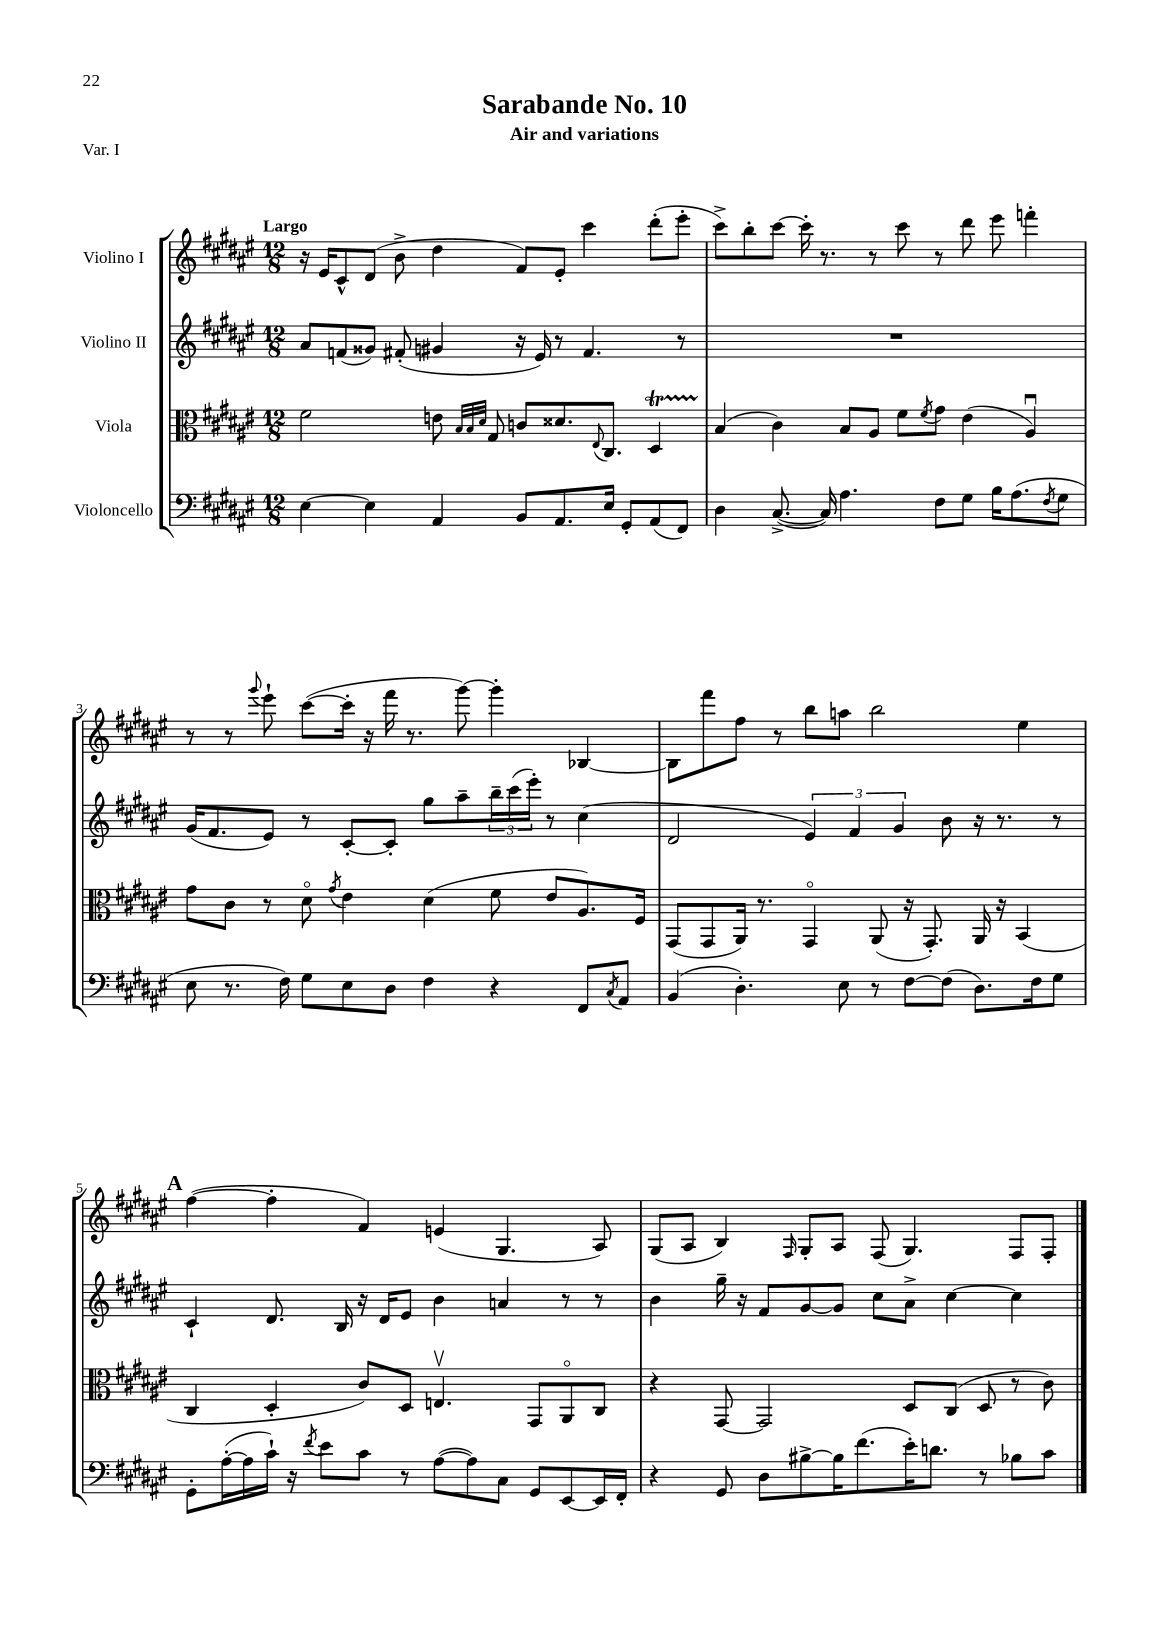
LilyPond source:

\header { title = "Sarabande No. 10" subtitle = "Air and variations" piece = "Var. I" }
<<
\new StaffGroup <<
\new Staff = "s0" \with { instrumentName = "Violino I" } {
    \clef treble \key fis \major \numericTimeSignature \time 12/8 \tempo "Largo"
    r16 eis'16 cis'8-^ dis'8( b'8-> dis''4 fis'8) eis'8-. cis'''4 dis'''8-.( eis'''8-. |
    cis'''8->) b''8-. cis'''8~ cis'''16-. r8. r8 cis'''8 r8 dis'''8 eis'''8 f'''4-. |
    r8 r8 \appoggiatura { gis'''8 } eis'''8-! cis'''8~( cis'''16-. r16 fis'''16 r8. gis'''8~) gis'''4-. bes4~ |
    bes8 fis'''8 fis''8 r8 b''8 a''8 b''2 eis''4 |
    \mark \markup { \bold "A" } fis''4~( fis''4-. fis'4) e'4( gis4. ais8) |
    gis8( ais8 b4) \grace { fis16 } gis8-. ais8 fis8( gis4.) fis8 fis8-. \bar "|." |
}
\new Staff = "s1" \with { instrumentName = "Violino II" } {
    \clef treble \key fis \major \numericTimeSignature \time 12/8
    ais'8 f'8( gisis'8) fis'8-.( gis'4 r16 eis'16) r8 fis'4. r8 |
    R1. |
    gis'16( fis'8. eis'8) r8 cis'8~-. cis'8-. gis''8 ais''8-- \tuplet 3/2 { b''16-- cis'''16( eis'''16-.) } r8 cis''4( |
    dis'2 \tuplet 3/2 { eis'4) fis'4 gis'4 } b'8 r16 r8. r8 |
    \mark \markup { \bold "A" } cis'4-! dis'8. b16 r16 dis'16 eis'8 b'4 a'4 r8 r8 |
    b'4 gis''16-- r16 fis'8 gis'8~ gis'8 cis''8 ais'8-> cis''4~ cis''4 \bar "|." |
}
\new Staff = "s2" \with { instrumentName = "Viola" } {
    \clef alto \key fis \major \numericTimeSignature \time 12/8
    fis'2 e'8 \grace { b32 b32 dis'32 } gis8 c'8 disis'8. \appoggiatura { eis8 } cis8. dis4\startTrillSpan |
    b4\stopTrillSpan( cis'4) b8 ais8 fis'8 \acciaccatura { fis'8 } gis'8 eis'4( ais4\downbow) |
    gis'8 cis'8 r8 dis'8\flageolet \acciaccatura { gis'8 } eis'4 dis'4( fis'8 eis'8 ais8.) fis16 |
    gis,8( gis,8 ais,16) r8. gis,4\flageolet ais,8( r16 gis,8.-.) ais,16 r16 b,4( |
    \mark \markup { \bold "A" } cis4 dis4-. cis'8) dis8 e4.\upbow gis,8 ais,8\flageolet cis8 |
    r4 gis,8~ gis,2 dis8 cis8( dis8 r8 cis'8) \bar "|." |
}
\new Staff = "s3" \with { instrumentName = "Violoncello" } {
    \clef bass \key fis \major \numericTimeSignature \time 12/8
    eis4~ eis4 ais,4 b,8 ais,8. eis16 gis,8-. ais,8( fis,8) |
    dis4 cis8.~->( cis16) ais4. fis8 gis8 b16 ais8.( \acciaccatura { fis8 } gis8 |
    eis8 r8. fis16) gis8 eis8 dis8 fis4 r4 fis,8 \acciaccatura { cis8 } ais,8 |
    b,4( dis4.-.) eis8 r8 fis8~ fis8( dis8.) fis16 gis8 |
    \mark \markup { \bold "A" } gis,8-. ais16~-.( ais16 cis'16-!) r16 \acciaccatura { fis'8 } eis'8 cis'8 r8 ais8~( ais8) cis8 gis,8 eis,8~ eis,16 fis,16-. |
    r4 gis,8 dis8 bis8~-> bis16 fis'8.( eis'16-.) d'8. r8 bes8 cis'8 \bar "|." |
}
>>
>>
